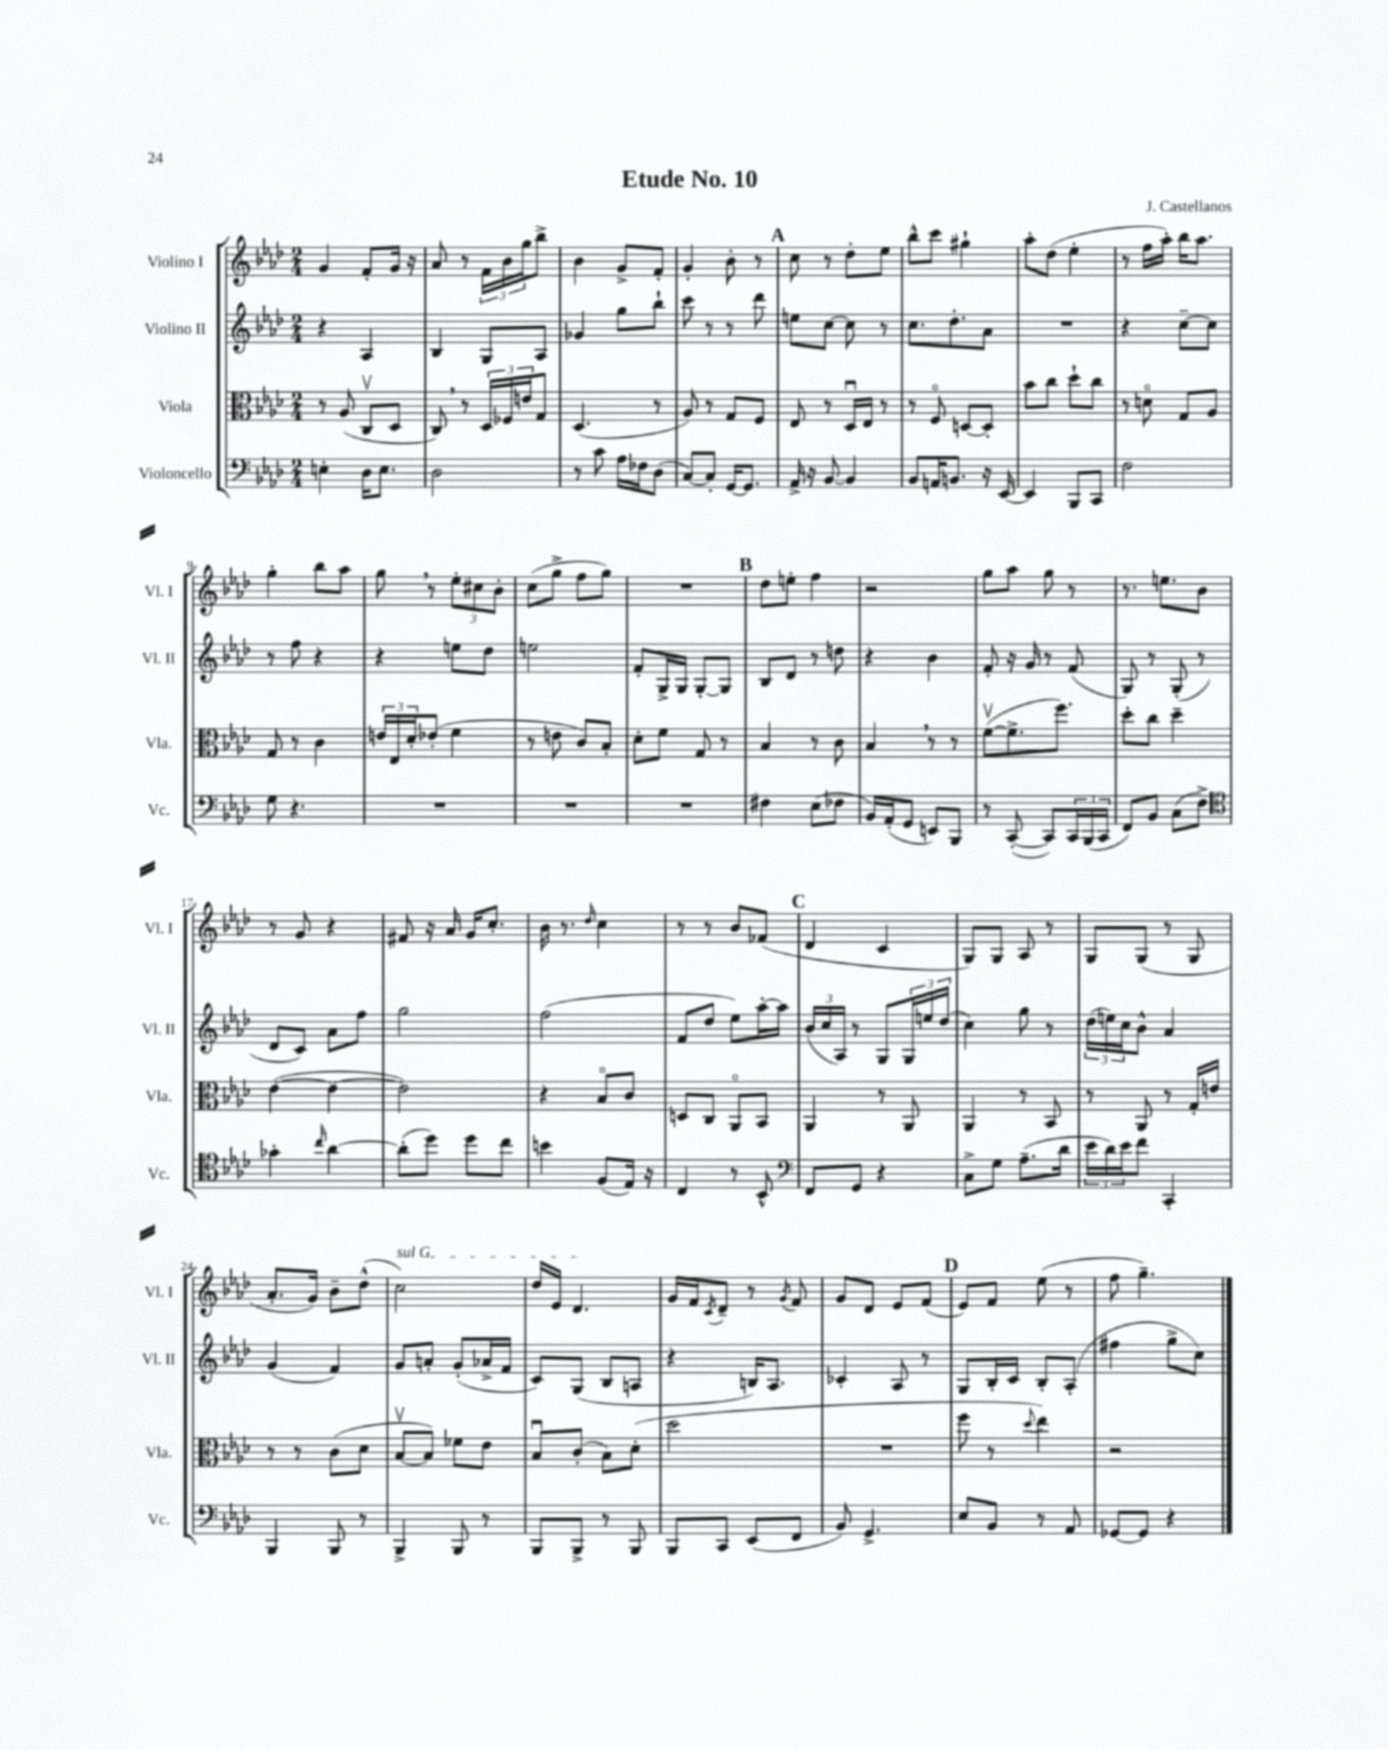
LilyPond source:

\header { title = "Etude No. 10" composer = "J. Castellanos" }
<<
\new StaffGroup <<
\new Staff = "s0" \with { instrumentName = "Violino I" shortInstrumentName = "Vl. I" } {
    \clef treble \key aes \major \numericTimeSignature \time 2/4
    g'4 f'8-. g'16 r16 |
    aes'8 r8 \tuplet 3/2 { f'16 bes'16 g''16 } bes''8-> |
    bes'4 g'8-> f'8-. |
    g'4-. bes'8-. r8 |
    \mark \markup { \bold "A" } c''8 r8 des''8-. ees''8 |
    bes''8-^ c'''8 gis''4-! |
    aes''8-. des''8( ees''4-. |
    r8 f''16 aes''16-.) bes''16 aes''8. |
    g''4-. bes''8 aes''8 |
    g''8 \breathe r8 \tuplet 3/2 { ees''8-. cis''8 bes'8-. } |
    c''8( g''8-> f''8 g''8) |
    R2 |
    \mark \markup { \bold "B" } des''8 e''8-. f''4 |
    r2 |
    g''8 aes''8 g''8 r8 |
    r8. e''8. bes'8 |
    r8 g'8 r4 |
    fis'8 r16 aes'16 g'16 c''8.-. |
    bes'16 r8. \grace { des''16 } c''4 |
    r8 r8 bes'8 fes'8( |
    \mark \markup { \bold "C" } des'4 c'4 |
    g8) g8 aes8 r8 |
    g8 g8( r8 g8 |
    aes'8.-. g'16) bes'8-- des''8-^( |
    \once \override TextSpanner.bound-details.left.text = \markup { \italic "sul G" } c''2\startTextSpan) |
    des''16 ees'16 des'4.\stopTextSpan |
    g'16 f'16 \acciaccatura { c'8 } des'8-- r8 \acciaccatura { g'8 } f'8 |
    g'8 des'8 ees'8 f'8( |
    \mark \markup { \bold "D" } ees'8) f'8 ees''8( r8 |
    f''8 g''4.--) \bar "|." |
}
\new Staff = "s1" \with { instrumentName = "Violino II" shortInstrumentName = "Vl. II" } {
    \clef treble \key aes \major \numericTimeSignature \time 2/4
    r4 aes4 |
    bes4 g8 aes8 |
    ges'4 g''8 bes''8-! |
    c'''8 r8 r8 des'''8 |
    \mark \markup { \bold "A" } e''8 c''8~ c''8 r8 |
    c''8. des''8.-. aes'8 |
    R2 |
    r4 c''8~-- c''8 |
    r8 f''8 r4 |
    r4 e''8 des''8 |
    e''2 |
    f'8-. g16-> g16 g8~-. g8 |
    \mark \markup { \bold "B" } bes8 des'8 r8 d''8 |
    r4 bes'4 |
    f'8-. r16 g'16 r8 f'8( |
    g8) r8 g8-.( r8 |
    des'8 c'8) aes'8 f''8 |
    g''2 |
    f''2( |
    f'8 des''8 ees''8) aes''16~-. aes''16 |
    \mark \markup { \bold "C" } \tuplet 3/2 { bes'16( c''16 aes16) } r8 g8 \tuplet 3/2 { g16 e''16 des''16( } |
    c''4) g''8 r8 |
    \tuplet 3/2 { des''16( e''16) c''16 } bes'8-^ aes'4 |
    g'4( f'4) |
    g'8 a'8-. g'8-.( aes'16-> f'16 |
    c'8) g8( bes8 a8 |
    r4 b16) aes8. |
    ces'4-. aes8 r8 |
    \mark \markup { \bold "D" } g8 bes16-. c'16 bes8-. aes8-.( |
    fis''4 g''8-> c''8) \bar "|." |
}
\new Staff = "s2" \with { instrumentName = "Viola" shortInstrumentName = "Vla." } {
    \clef alto \key aes \major \numericTimeSignature \time 2/4
    r8 aes8( c8\upbow des8 |
    c8) \breathe r8 \tuplet 3/2 { des16 fes16 e'16 } g8 |
    des4.( r8 |
    aes8) r8 g8 f8 |
    \mark \markup { \bold "A" } ees8 r8 des16\downbow ees16 r8 |
    r8 f8\flageolet d8~ d8-. |
    bes'8 c''8 des''8-! c''8 |
    r8 d'8\flageolet g8 aes8 |
    g8 r8 c'4 |
    \tuplet 3/2 { e'16 ees16 des'16-. } ees'8-.( f'4 |
    r8 e'8 c'8) bes8-. |
    des'8-. f'8 g8 r8 |
    \mark \markup { \bold "B" } bes4 r8 c'8 |
    bes4 \breathe r8 r8 |
    f'8~\upbow( f'8.-> f''8.) |
    des''8-. c''8 des''4-- |
    ees'4~( ees'4~ |
    ees'2) |
    r4 bes8\flageolet c'8 |
    d8 c8 aes,8\flageolet bes,8 |
    \mark \markup { \bold "C" } aes,4 r8 aes,8 |
    aes,4 r8 bes,8 |
    r8 aes,8 r8 g16-. e'16 |
    r8 r8 c'8( des'8 |
    bes8~\upbow bes8) fes'8 ees'8 |
    bes8\downbow c'8-.( bes8) des'8-.( |
    des''2 |
    R2 |
    \mark \markup { \bold "D" } f''8 r8 \appoggiatura { des''8 } ees''4) |
    r2 \bar "|." |
}
\new Staff = "s3" \with { instrumentName = "Violoncello" shortInstrumentName = "Vc." } {
    \clef bass \key aes \major \numericTimeSignature \time 2/4
    e4-. des16 e8. |
    des2 |
    r8 c'8 aes16 fes16 des8( |
    c8~) c8-. g,16~ g,8. |
    \mark \markup { \bold "A" } aes,16-> r16 bes,8~ bes,4 |
    bes,8 a,16 b,8. r16 ees,16~ |
    ees,4 bes,,8 c,8 |
    f2 |
    g8 r4. |
    R2 |
    R2 |
    R2 |
    \mark \markup { \bold "B" } fis4 ees8( fes8 |
    bes,16) aes,16-.( g,8 e,8) bes,,8 |
    r8 c,8~-.( c,8) \tuplet 3/2 { c,16 bes,,16( c,16 } |
    f,8) bes,8 c8( f8->) |
    \clef tenor ges'4-. \grace { c''16 } aes'4~ |
    aes'8-.( des''8) des''8 c''8 |
    b'4 f8( ees16) r16 |
    c4 r8 bes,8-^ |
    \mark \markup { \bold "C" } \clef bass f,8 g,8 r4 |
    c8-> g8 aes8.--( des'16 |
    \tuplet 3/2 { ees'16 des'16) ees'16 } f'8 c,4-. |
    bes,,4 bes,,8 r8 |
    bes,,4-> bes,,8 r8 |
    bes,,8 bes,,8-> r8 bes,,8 |
    bes,,8 c,8 ees,8( f,8 |
    bes,8) g,4.-> |
    \mark \markup { \bold "D" } ees8 bes,8 r8 aes,8 |
    ges,8~ ges,8 r4 \bar "|." |
}
>>
>>
